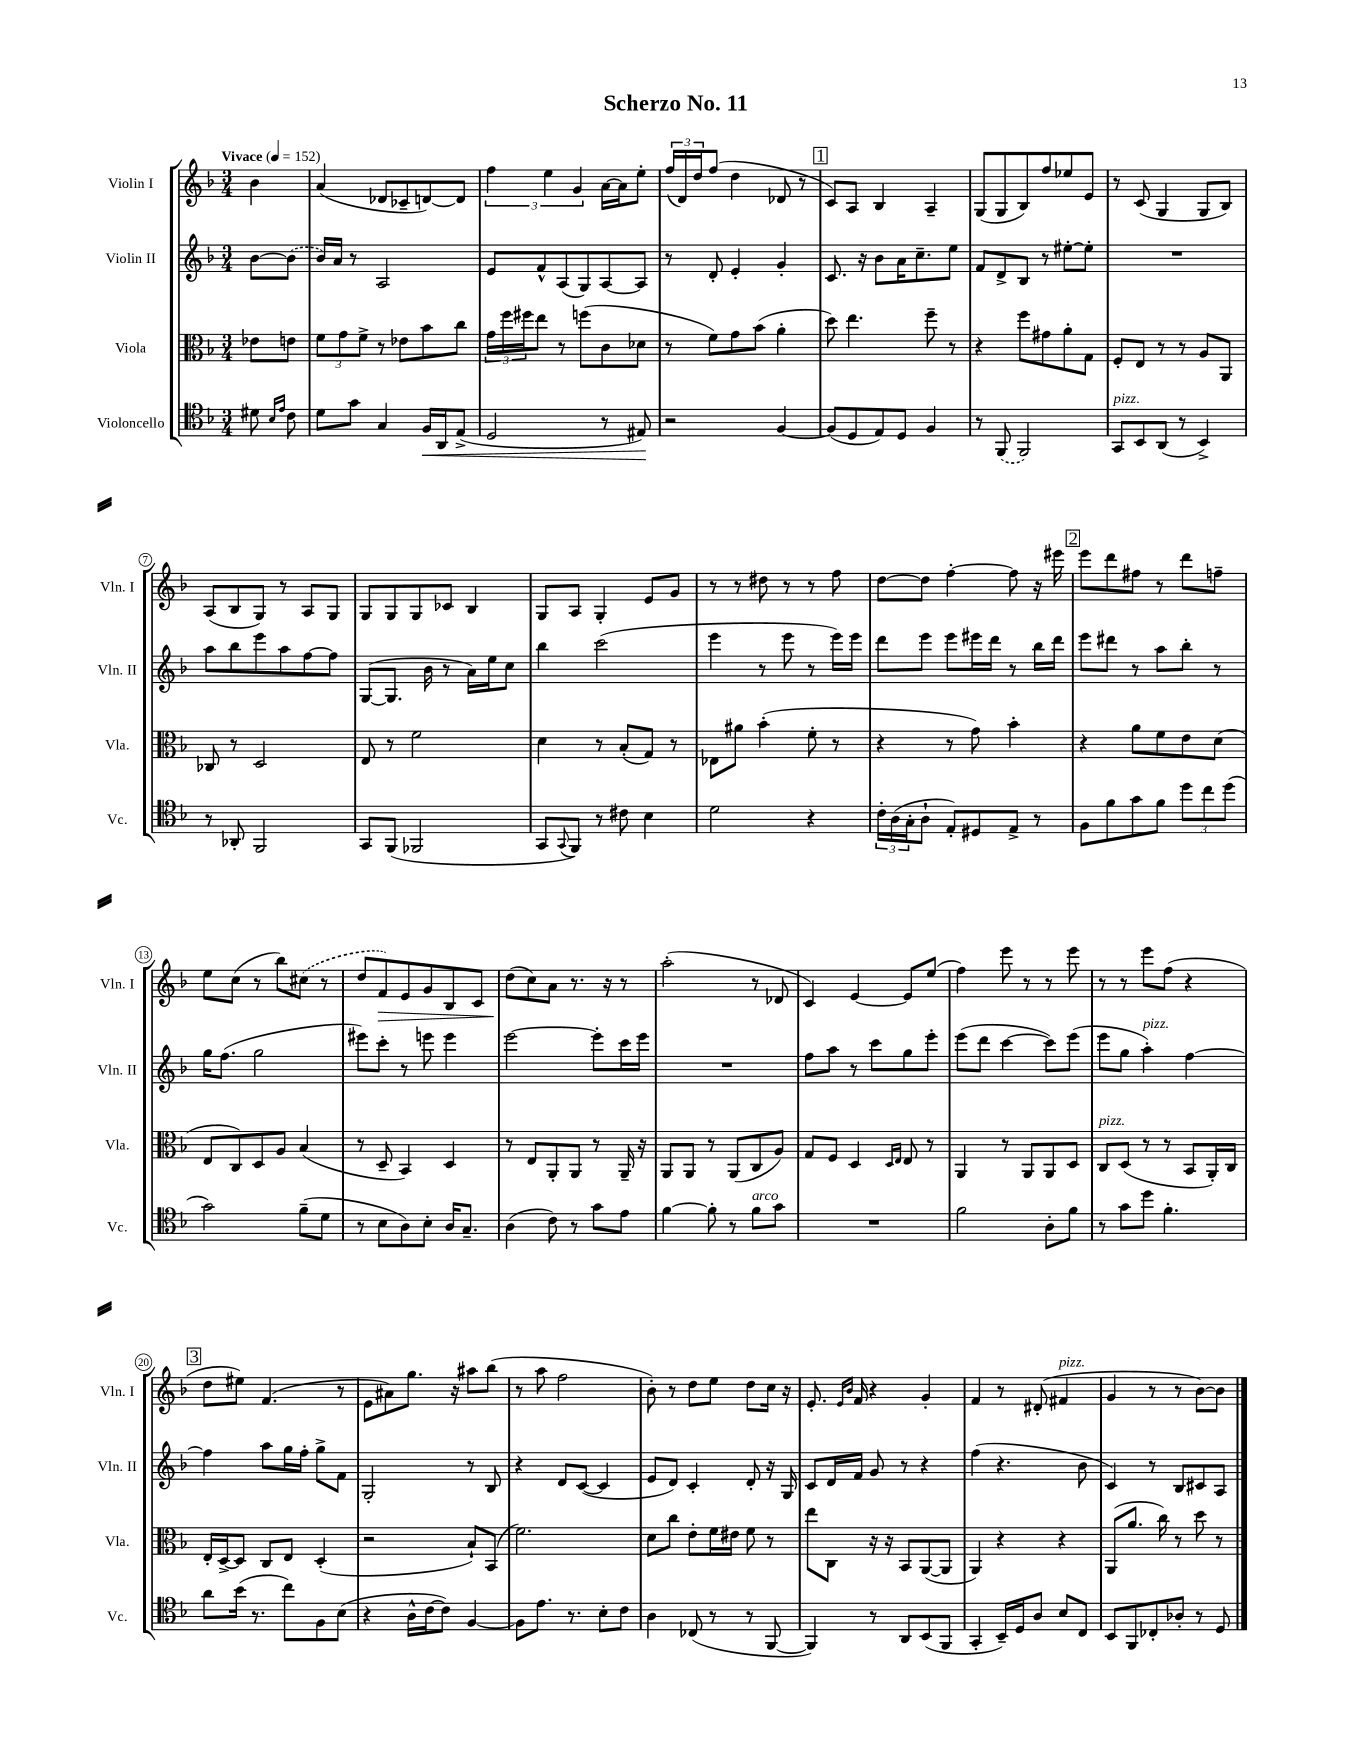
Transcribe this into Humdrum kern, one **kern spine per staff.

**kern	**kern	**kern	**kern
*staff4	*staff3	*staff2	*staff1
*clefC4	*clefC3	*clefG2	*clefG2
*k[b-]	*k[b-]	*k[b-]	*k[b-]
*M3/4	*M3/4	*M3/4	*M3/4
*MM152	*MM152	*MM152	*MM152
8d#	8e-	[8b-	4b-
16qqB-	.	.	.
16qqe	.	.	.
8c	8e	(8b-]	.
=	=	=	=
8d	12f	16b-)	(4a
.	.	16a	.
.	12g	.	.
8g	.	8r	.
.	12f^	.	.
4G	8r	2A	8d-
.	8e-	.	8c-~
16F	8b-	.	[8d)
16AA	.	.	.
(8E^	8cc	.	8d]
=	=	=	=
2D	24g	8e	6ff
.	24ff	.	.
.	24ff#	.	.
.	8ee	8f^^	.
.	.	.	6ee
.	8r	(8A	.
.	.	.	6g
.	(8ff	8G)	.
8r	8c	[8A	[16a
.	.	.	16a]
8E#)	8d-	8A]	8ee'
=	=	=	=
2r	8r	8r	(24ff
.	.	.	24d)
.	.	.	24dd
.	8f)	8d'	(8ff
.	8g	4e'	4dd
.	(8b-	.	.
[4F	4a'	4g'	8d-
.	.	.	8r
=	=	=	=
(8F]	8dd)	8.c	8c)
8D	4.ee	.	8A
.	.	16r	.
8E)	.	8b-	4B-
8D	.	16a	.
.	.	8.cc~	.
4F	8ff~	.	4A~
.	8r	8ee	.
=	=	=	=
8r	4r	8f	(8G
(8FF	.	8d^	8G
2FF)	8ff	8B-	8B-)
.	8g#	8r	8ff
.	8a'	[8ee#'	8ee-
.	8G	8ee#']	8e
=	=	=	=
8GG	8F'	2.r	8r
8BB-	8E	.	(8c
(8AA	8r	.	4G
8r	8r	.	.
4BB-^)	8A	.	8G
.	8AA	.	8B-)
=	=	=	=
8r	8C-	8aa	(8A
8AA-'	8r	8bb-	8B-
2FF	2D	8eee	8G)
.	.	8aa	8r
.	.	[8ff	8A
.	.	8ff]	8G
=	=	=	=
8GG	8E	([8G	8G
(8FF	8r	8.G]	8G
2FF-	2f	.	8G
.	.	16b-	.
.	.	8r	8c-
.	.	16a)	4B-
.	.	16ee	.
.	.	8cc	.
=	=	=	=
8GG	4d	4bb-	8G
8qqGG	.	.	.
8FF)	.	.	8A
8r	8r	(2ccc	4G'
8c#	(8B-'	.	.
4B-	8G)	.	8e
.	8r	.	8g
=	=	=	=
2d	8E-	4eee	8r
.	8a#	.	8r
.	(4b-'	8r	8dd#
.	.	8eee	8r
4r	8f'	8r	8r
.	8r	16eee)	8ff
.	.	16eee	.
=	=	=	=
24c'	4r	8ddd	[8dd
(24A	.	.	.
24G'	.	.	.
8A`	.	8eee	8dd]
8E')	8r	8eee	[4ff'
8D#	8g)	16eee#	.
.	.	16ddd	.
8E^	4b-'	8r	8ff]
8r	.	16bb-	16r
.	.	16ddd	16eee#
=	=	=	=
8F	4r	8eee	8eee
8f	.	8ddd#	8ddd
8g	8a	8r	8ff#
8f	8f	8aa	8r
12dd	8e	8bb-'	8ddd
12cc	.	.	.
.	(8d	8r	8ff~
(12dd	.	.	.
=	=	=	=
2g)	8E	16gg	8ee
.	.	(8.ff	.
.	8C)	.	(8cc
.	8D	2gg	8r
.	8A	.	8bb-)
(8f~	(4B-	.	(8cc#
8d	.	.	8r
=	=	=	=
8r	8r	8eee#)	8dd
8B-	8D~	8ccc'	8f)
8A)	4BB-)	8r	8e
8B-'	.	8eee	8g
16A	4D	4eee	8B-
8.G~	.	.	.
.	.	.	8c
=	=	=	=
(4A	8r	[2eee	(8dd
.	8E	.	8cc)
8c)	8AA'	.	8a
8r	8AA	.	8.r
8g	8r	8eee']	.
.	.	.	16r
8e	16AA~	16ccc	8r
.	16r	16eee	.
=	=	=	=
[4f	8AA	2.r	(2aa'
.	8AA	.	.
8f']	8r	.	.
8r	(8AA	.	.
8f	8C	.	8r
8g	8A)	.	8d-
=	=	=	=
2.r	8G	8ff	4c)
.	8F	8aa	.
.	4D	8r	[4e
.	.	8ccc	.
.	16qqD	.	.
.	16qqE	.	.
.	8E	8gg	8e]
.	8r	8eee'	(8ee
=	=	=	=
2f	4AA	(8eee	4ff)
.	.	8ddd	.
.	8r	[4ccc	8eee
.	8AA	.	8r
8A'	8AA	8ccc])	8r
8f	8D	(8eee	8eee
=	=	=	=
8r	8C	8eee	8r
8g	(8D	8gg	8r
8dd	8r	4aa')	8eee
4.f'	8r	.	(8ff
.	8BB-	[4ff	4r
.	16AA')	.	.
.	16C	.	.
=	=	=	=
8a	16E'	4ff]	8dd
.	[16D^	.	.
(16b-	8D]	.	8ee#)
8.r	.	.	.
.	8C	8aa	(4.f
8cc)	8E	16gg	.
.	.	16ff'	.
8F	(4D'	8gg^	.
(8B-	.	8f	8r
=	=	=	=
4r	2r	2G'	8e
.	.	.	8a#)
16A^^	.	.	8.gg
[16c	.	.	.
8c])	.	.	.
.	.	.	16r
[4F	8B-`)	8r	8aa#
.	(8BB-	8B-	(8bb-
=	=	=	=
8F]	2.f)	4r	8r
8.e	.	.	8aa
.	.	8d	2ff
8.r	.	.	.
.	.	([8c	.
8B-'	.	4c]	.
8c	.	.	.
=	=	=	=
4A	8d	8e	8b-')
.	8cc	8d)	8r
(8C-	8e'	4c'	8dd
8r	16f	.	8ee
.	16e#	.	.
8r	8f	8d'	8dd
[8FF	8r	16r	16cc
.	.	16G	16r
=	=	=	=
4FF])	8ee	8c	8.e'
.	8C	16d	.
.	.	.	16qqe
.	.	.	16qqb-
.	.	16f	16f
8r	16r	8g	4r
.	16r	.	.
8AA	8BB-	8r	.
(8BB-	([8AA	4r	4g'
8FF	8AA]	.	.
=	=	=	=
4GG'	4AA)	(4ff	4f
16BB-~)	4r	4.r	8r
16D	.	.	.
8A	.	.	(8d#'
8B-	4r	.	4f#
8C	.	8b-	.
=	=	=	=
8BB-	(8AA	4c)	4g
8FF	8.a	.	.
8C-'	.	8r	8r
.	16cc)	.	.
8A-'	8r	8B-	8r
8r	8dd	8c#	[8b-)
8D	8r	8A	8b-]
==	==	==	==
*-	*-	*-	*-
